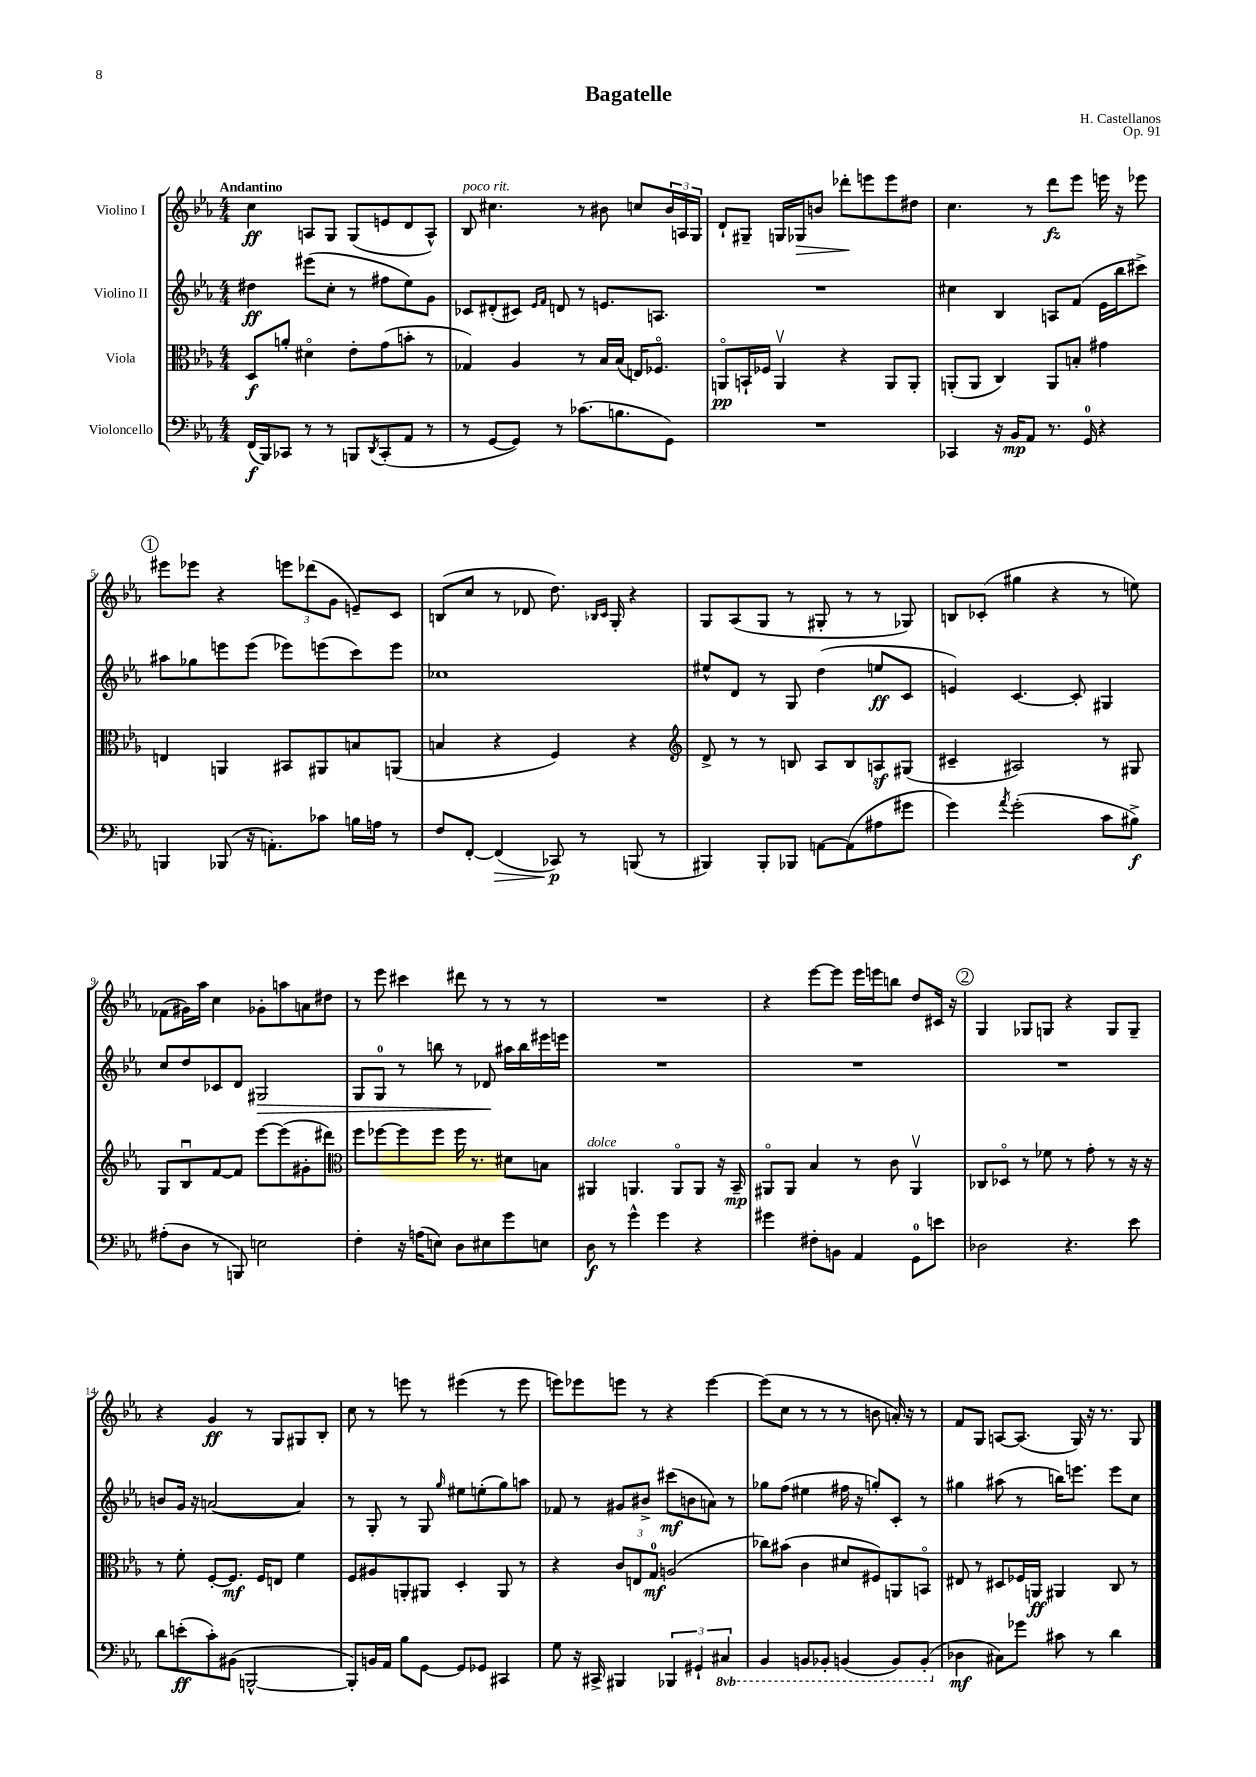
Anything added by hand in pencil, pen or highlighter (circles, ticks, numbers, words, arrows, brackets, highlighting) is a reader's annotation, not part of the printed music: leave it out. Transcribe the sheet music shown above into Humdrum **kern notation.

**kern	**kern	**kern	**kern
*staff4	*staff3	*staff2	*staff1
*clefF4	*clefC3	*clefG2	*clefG2
*k[b-e-a-]	*k[b-e-a-]	*k[b-e-a-]	*k[b-e-a-]
*M4/4	*M4/4	*M4/4	*M4/4
(16FF	8D	4dd#	4cc
16BBB-)	.	.	.
8CC-	8a'	.	.
8r	4d#o	(8eee#	8A
8r	.	8cc'	8G
8BBB	8e-'	8r	(8G
8qDD	.	.	.
(8CC-'	(8g	8ff#	8e
8AA-	8b'	8ee-)	8d
8r	8r	8g	8A^^)
=	=	=	=
8r	4G-)	8c-	8B-
[8GG	.	(8d#'	4.cc#
8GG])	4A-	8c#)	.
.	.	16qqe-	.
.	.	16qqf	.
8r	.	8d	.
(8.c-	8r	8r	8r
.	16B-	8.e	8b#
8.B	(16B-	.	.
.	16E)	.	8cc
.	8.F-o	8.A	.
8GG)	.	.	24b#
.	.	.	24A
.	.	.	24G
=	=	=	=
1r	8AAo	1r	8d`
.	16BB`	.	8G#~
.	16F-	.	.
.	4AAv	.	16G
.	.	.	16G-
.	.	.	8b
.	4r	.	8ddd-'
.	.	.	8eee
.	8AA	.	8eee
.	8AA'	.	8dd#
=	=	=	=
4CC-	(8AA'	4cc#	4.cc
.	8AA	.	.
16r	4C)	4B-	.
16BB-	.	.	.
8AA-	.	.	8r
8.r	8AA	8A	8ddd
.	8B'	(8f	8eee-
16GG	.	.	.
4r	4g#	16e-	16eee
.	.	16bb-	16r
.	.	8ccc#^)	8eee-
=	=	=	=
4BBB	4E	8aa#	8eee#
.	.	8gg-	8eee-
(8BBB-	4AA	8eee	4r
16r	.	(8eee	.
8.AA')	.	.	.
.	8BB#	8eee-)	12eee
.	.	.	(12ddd-
8c-	8AA#	(8eee	.
.	.	.	12g
16B	8B	8ccc)	8e~)
16A	.	.	.
8r	(8AA	8eee	8c
=	=	=	=
8F	4B	1cc-	(8B
[8FF'	.	.	8cc
(4FF]	4r	.	8r
.	.	.	8d-
8CC-)	4F)	.	8.dd)
8r	.	.	.
.	.	.	16qqB-
.	.	.	16qqc
.	.	.	16G'
(8BBB	4r	.	4r
8r	.	.	.
=	=	=	=
*	*clefG2	*	*
4BBB#)	8d^	8ee#^^	8G
.	8r	8d	(8A-
8BBB#'	8r	8r	8G
8BBB-	8B	8G	8r
[8AA	8A-	(4dd	8G#'
(8AA]	8B	.	8r
8A#	8A	8ee	8r
8g#	(8G#	8c	8G-)
=	=	=	=
4g)	4c#~	4e)	8B
.	.	.	(8c-'
8qa-	.	.	.
(2g'	2A#)	[4.c	4gg#
.	.	.	4r
.	.	8c']	.
8c	8r	4G#	8r
8B#^)	8G#	.	8ee)
=	=	=	=
(8A#'	8G	8cc	(8f-
8D	8B-u	8dd	16g#)
.	.	.	16aa-
8r	[8f	8c-	4cc
8BBB)	8f]	8d	.
2E	[8eee-	2G#	8g-'
.	(8eee-]	.	8aa
.	8g#'	.	8a
.	8ddd#)	.	8dd#
=	=	=	=
*	*clefC3	*	*
4F'	8ff	8G	8r
.	[8ff-	8G	8eee-
16r	8ff-]	8r	4ccc#
(16A	.	.	.
8E)	8ff-	8bb	.
8D	16ff-	8r	8ddd#
.	8.r	.	.
8E#	.	8d-	8r
8g	8d#	16aa#	8r
.	.	16bb	.
8E	8B	16eee#	8r
.	.	16eee	.
=	=	=	=
8D	4AA#	1r	1r
8r	.	.	.
4g^^	4.AA	.	.
4g	.	.	.
.	8AAo	.	.
4r	8AA	.	.
.	16r	.	.
.	16BB-~	.	.
=	=	=	=
4g#	8AA#o	1r	4r
.	8AA#	.	.
8F#'	4B-	.	[8eee-
8BB	.	.	8eee-]
4AA-	8r	.	16eee-
.	.	.	16eee
.	8c	.	8bb
8GG	4AA#v	.	8dd
8e	.	.	16c#
.	.	.	16r
=	=	=	=
2D-	8C-	1r	4G
.	8D-o	.	.
.	8r	.	8G-
.	8f-	.	8G
4.r	8r	.	4r
.	8g'	.	.
.	8r	.	8G
8e-	16r	.	8G~
.	16r	.	.
=	=	=	=
8d	8r	8b	4r
(8e'	8f'	16g	.
.	.	16r	.
8c')	[8F'	([2a	4g
(8BB#	8.F]	.	.
[2BBB^^	.	.	8r
.	16F	.	.
.	8E	.	8G
.	4f	4a])	8G#
.	.	.	8B-'
=	=	=	=
8BBB'])	8F	8r	8cc
16BB	8A#	8G'	8r
16AA-	.	.	.
8B-	8AA'	8r	8eee
[8GG	8AA#	8G	8r
.	.	16qqgg	.
8GG]	4D'	8ee#	(4eee#
8GG-	.	(8ee'	.
4CC#	8AA#	8gg)	8r
.	8r	8aa	8eee#
=	=	=	=
8G	4r	8f-	8eee)
16r	.	8r	8eee-
16CC#^	.	.	.
4BBB#	12c	8g#	8eee
.	12E	.	.
.	.	8b#^	8r
.	12G	.	.
6BBB-	(2A	(8ccc#	4r
.	.	8b	.
6GG#`	.	.	.
.	.	8a)	[4eee
6CC#	.	.	.
.	.	8r	.
=	=	=	=
4BBB-	8cc-)	8gg-	(8eee]
.	(8b#	(8ff	8cc
8BBB	4c	4ee#	8r
8BBB-'	.	.	8r
(4BBB	8d#	16ff#	8r
.	.	16r	.
.	8F#)	8gg')	8b
8BBB)	8AA	8c'	16a')
.	.	.	16r
(8BBB'	8BBo	8r	8r
=	=	=	=
4D-	8E#	4gg#	8f
.	8r	.	8G
8C#)	8D#	(8aa#	[8A
8g-	16F-	8r	(8.A]
.	16AA	.	.
8c#	4AA#	16bb)	.
.	.	8.eee	16G)
8r	.	.	16r
.	.	.	8.r
4d	8C	8eee	.
.	8r	8cc	8G
==	==	==	==
*-	*-	*-	*-
